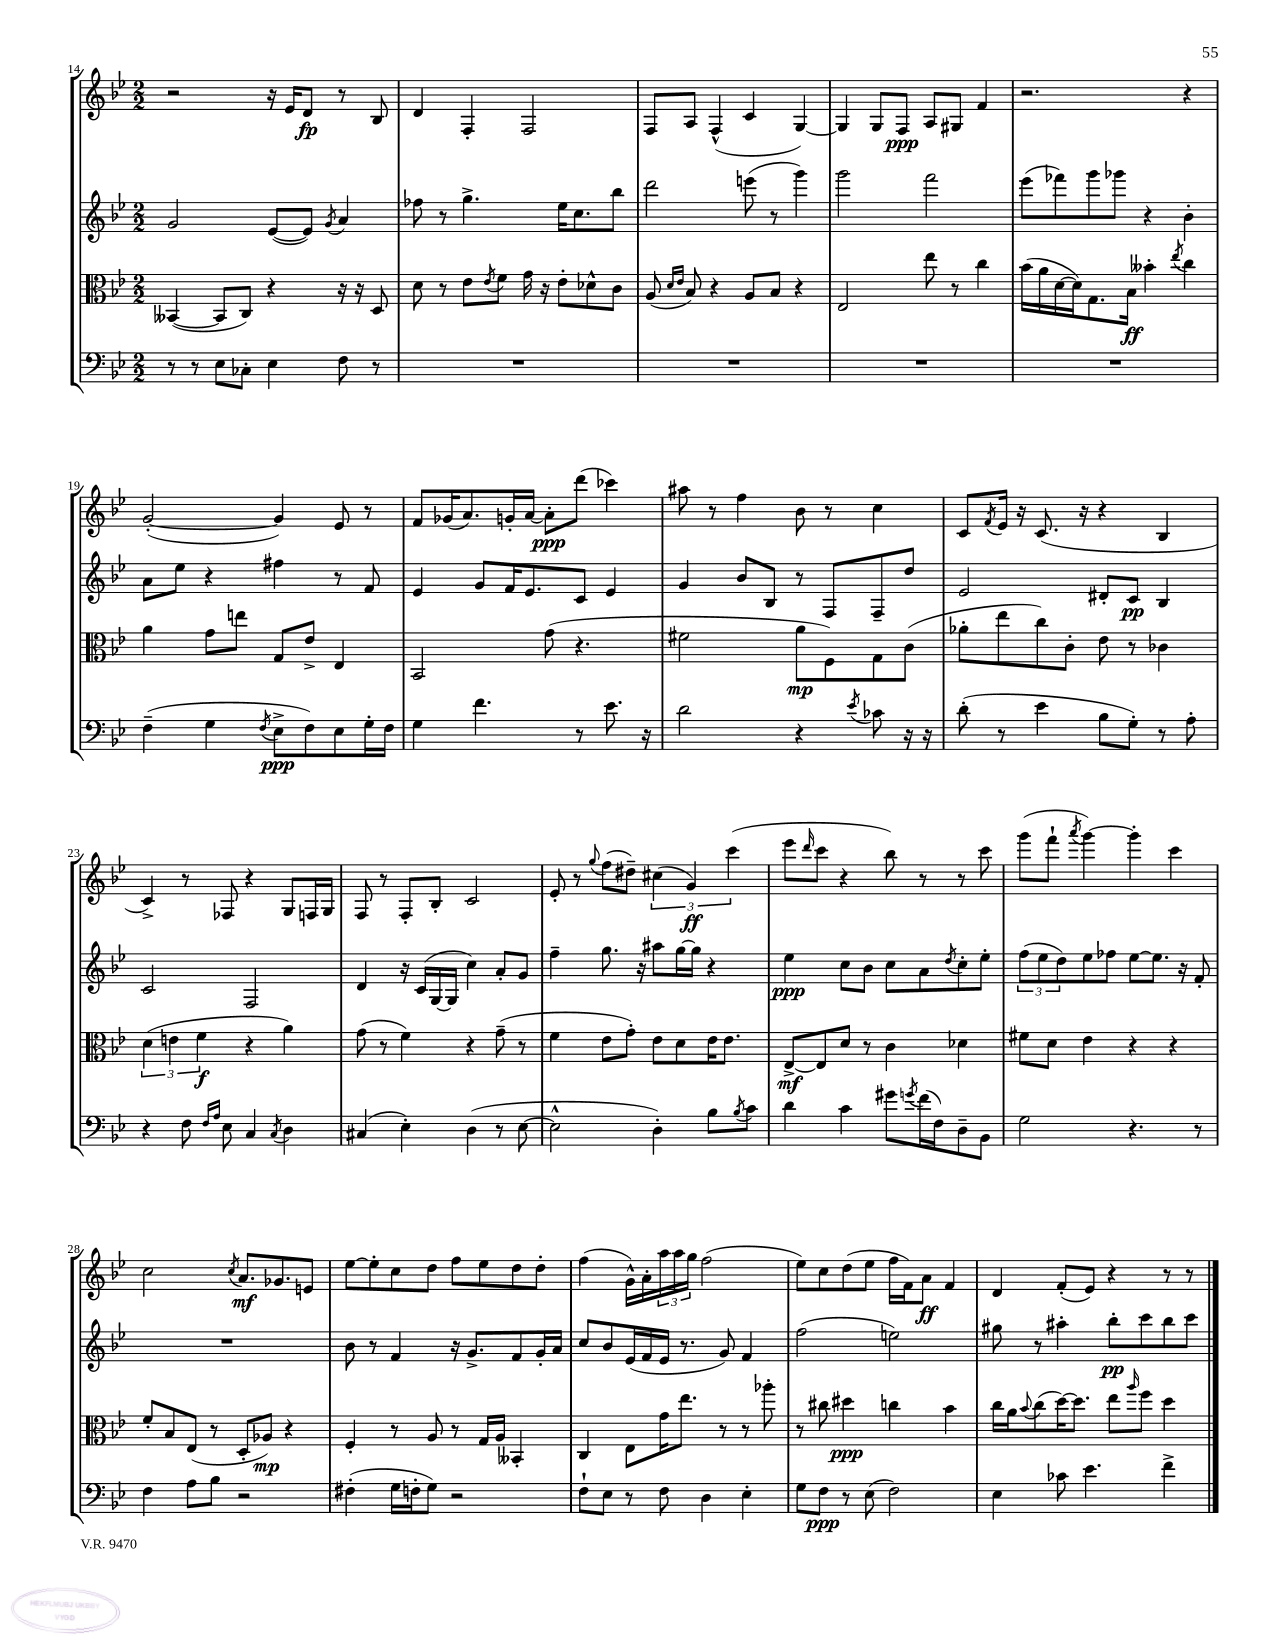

**kern	**kern	**kern	**kern
*staff4	*staff3	*staff2	*staff1
*clefF4	*clefC3	*clefG2	*clefG2
*k[b-e-]	*k[b-e-]	*k[b-e-]	*k[b-e-]
*M2/2	*M2/2	*M2/2	*M2/2
8r	([4BB--	2g	2r
8r	.	.	.
8E-	8BB--]	.	.
8C-'	8C)	.	.
4E-	4r	([8e-	16r
.	.	.	16e-
.	.	8e-])	8d
.	.	8qg	.
8F	16r	4a	8r
.	16r	.	.
8r	8D	.	8B-
=	=	=	=
1r	8d	8ff-	4d
.	8r	8r	.
.	8e-	4.gg^	4F'
.	8qe-	.	.
.	8f	.	.
.	16g	.	2F
.	16r	.	.
.	8e-'	16ee-	.
.	.	8.cc	.
.	8d-^^	.	.
.	8c	8bb-	.
=	=	=	=
1r	(8A	2ddd	8F
.	16qqd	.	.
.	16qqe-	.	.
.	8B-)	.	8A
.	4r	.	(4F^^
.	8A	(8eee	4c
.	8B-	8r	.
.	4r	4ggg)	[4G)
=	=	=	=
1r	2E-	2ggg	4G]
.	.	.	8G
.	.	.	8F
.	8ee-	2fff	8A
.	8r	.	8G#
.	4cc	.	4f
=	=	=	=
1r	(16b-	(8eee-	2.r
.	16a	.	.
.	[16d	8fff-)	.
.	16d])	.	.
.	8.G	8ggg	.
.	.	8ggg-	.
.	16B-	.	.
.	4b--'	4r	.
.	8qee-	.	.
.	4cc	4b-'	4r
=	=	=	=
(4F~	4a	8a	([2g'
.	.	8ee-	.
4G	8g	4r	.
.	8ee	.	.
8qF	.	.	.
8E-^	8G	4ff#	4g])
8F)	8e-^	.	.
8E-	4E-	8r	8e-
16G'	.	8f	8r
16F	.	.	.
=	=	=	=
4G	2BB-	4e-	8f
.	.	.	(16g-
.	.	.	8.a)
4.f	.	8g	.
.	.	16f	16g'
.	.	8.e-	[16a
.	(8g	.	8a']
8r	4.r	8c	(8ddd
8.e-	.	4e-	4ccc-)
16r	.	.	.
=	=	=	=
2d	2f#	4g	8aa#
.	.	.	8r
.	.	8b-	4ff
.	.	8B-	.
4r	8a	8r	8b-
.	8F)	8F	8r
8qe-	.	.	.
8c-	8G	8F~	4cc
16r	(8c	8dd	.
16r	.	.	.
=	=	=	=
(8d'	8a-'	2e-	8c
.	.	.	8qf
8r	8ee-	.	16e-
.	.	.	16r
4e-	8cc)	.	(8.c
.	8c'	.	.
.	.	.	16r
8B-	8e-	8d#'	4r
8G')	8r	8c	.
8r	4c-	4B-	4B-
8A'	.	.	.
=	=	=	=
4r	(6d	2c	4c^)
.	6e	.	.
8F	.	.	8r
.	6f	.	.
16qqF	.	.	.
16qqA	.	.	.
8E-	.	.	8F-
4C	4r	2F	4r
8qC	.	.	.
4D	4a)	.	8G
.	.	.	16F
.	.	.	16G
=	=	=	=
(4C#	(8g	4d	8F
.	8r	.	8r
4E-')	4f)	16r	8F'
.	.	(16c	.
.	.	[16G	8B-'
.	.	16G]	.
(4D	4r	4cc)	2c
8r	(8g~	8a'	.
[8E-	8r	8g	.
=	=	=	=
2E-^^]	4f	4ff~	8e-'
.	.	.	8r
.	.	.	8qqgg
.	8e-	8.gg	(8ff
.	8g')	.	8dd#~)
.	.	16r	.
4D')	8e-	8aa#	(6cc#
.	8d	[16gg	.
.	.	.	6g)
.	.	16gg]	.
8B-	16e-	4r	.
.	8.e-	.	.
.	.	.	(6ccc
8qB-	.	.	.
8c	.	.	.
=	=	=	=
4d	[8E-^	4ee-	8eee-
.	.	.	16qqddd
.	8E-]	.	8ccc
4c	8d	8cc	4r
.	8r	8b-	.
8g#	4c	8cc	8bb-)
8qg	.	.	.
(16f	.	8a	8r
16F)	.	.	.
.	.	8qdd	.
8D~	4d-	8cc'	8r
8BB-	.	8ee-'	8ccc
=	=	=	=
2G	8f#	(12ff	(8ggg
.	.	12ee-	.
.	8d	.	8fff`
.	.	12dd)	.
.	.	.	8qaaa
.	4e-	8ee-	[4ggg)
.	.	8ff-	.
4.r	4r	[8ee-	4ggg']
.	.	8.ee-]	.
.	4r	.	4ccc
.	.	16r	.
8r	.	8f'	.
=	=	=	=
4F	8f'	1r	2cc
.	8B-	.	.
8A	(8E-	.	.
8B-	8r	.	.
.	.	.	8qcc
2r	8D'	.	8.a
.	8A-)	.	.
.	.	.	8.g-
.	4r	.	.
.	.	.	8e
=	=	=	=
(4F#'	4F'	8b-	[8ee-
.	.	8r	8ee-']
16G	8r	4f	8cc
16F'	.	.	.
8G)	8A	.	8dd
2r	8r	16r	8ff
.	.	8.g^	.
.	16G	.	8ee-
.	16A	.	.
.	4BB--'	8f	8dd
.	.	16g'	8dd'
.	.	16a	.
=	=	=	=
8F`	4C	8cc	(4ff
8E-	.	8b-	.
8r	8E-	(16e-	16g^^)
.	.	16f	16a'
8F	16g	16e-	24aa
.	.	.	24aa
.	8.ee-	8.r	.
.	.	.	24gg
4D	.	.	(2ff
.	8r	8g)	.
4E-'	8r	4f	.
.	8aa-'	.	.
=	=	=	=
8G	8r	(2ff	8ee-)
8F	8cc#	.	8cc
8r	4dd#	.	(8dd
(8E-	.	.	8ee-
2F)	4cc	2ee)	16ff
.	.	.	16f)
.	.	.	8a
.	4b-	.	4f
=	=	=	=
4E-	16cc	8gg#	4d
.	16a	.	.
.	8qqb-	.	.
.	(8cc	8r	.
8c-	[16dd)	4aa#'	(8f'
.	8.dd]	.	.
4.e-	.	.	8e-)
.	8ee-	8bb-'	4r
.	16qqaa	.	.
.	8ff	8ccc	.
4f^	4dd	8bb-	8r
.	.	8ccc	8r
==	==	==	==
*-	*-	*-	*-
